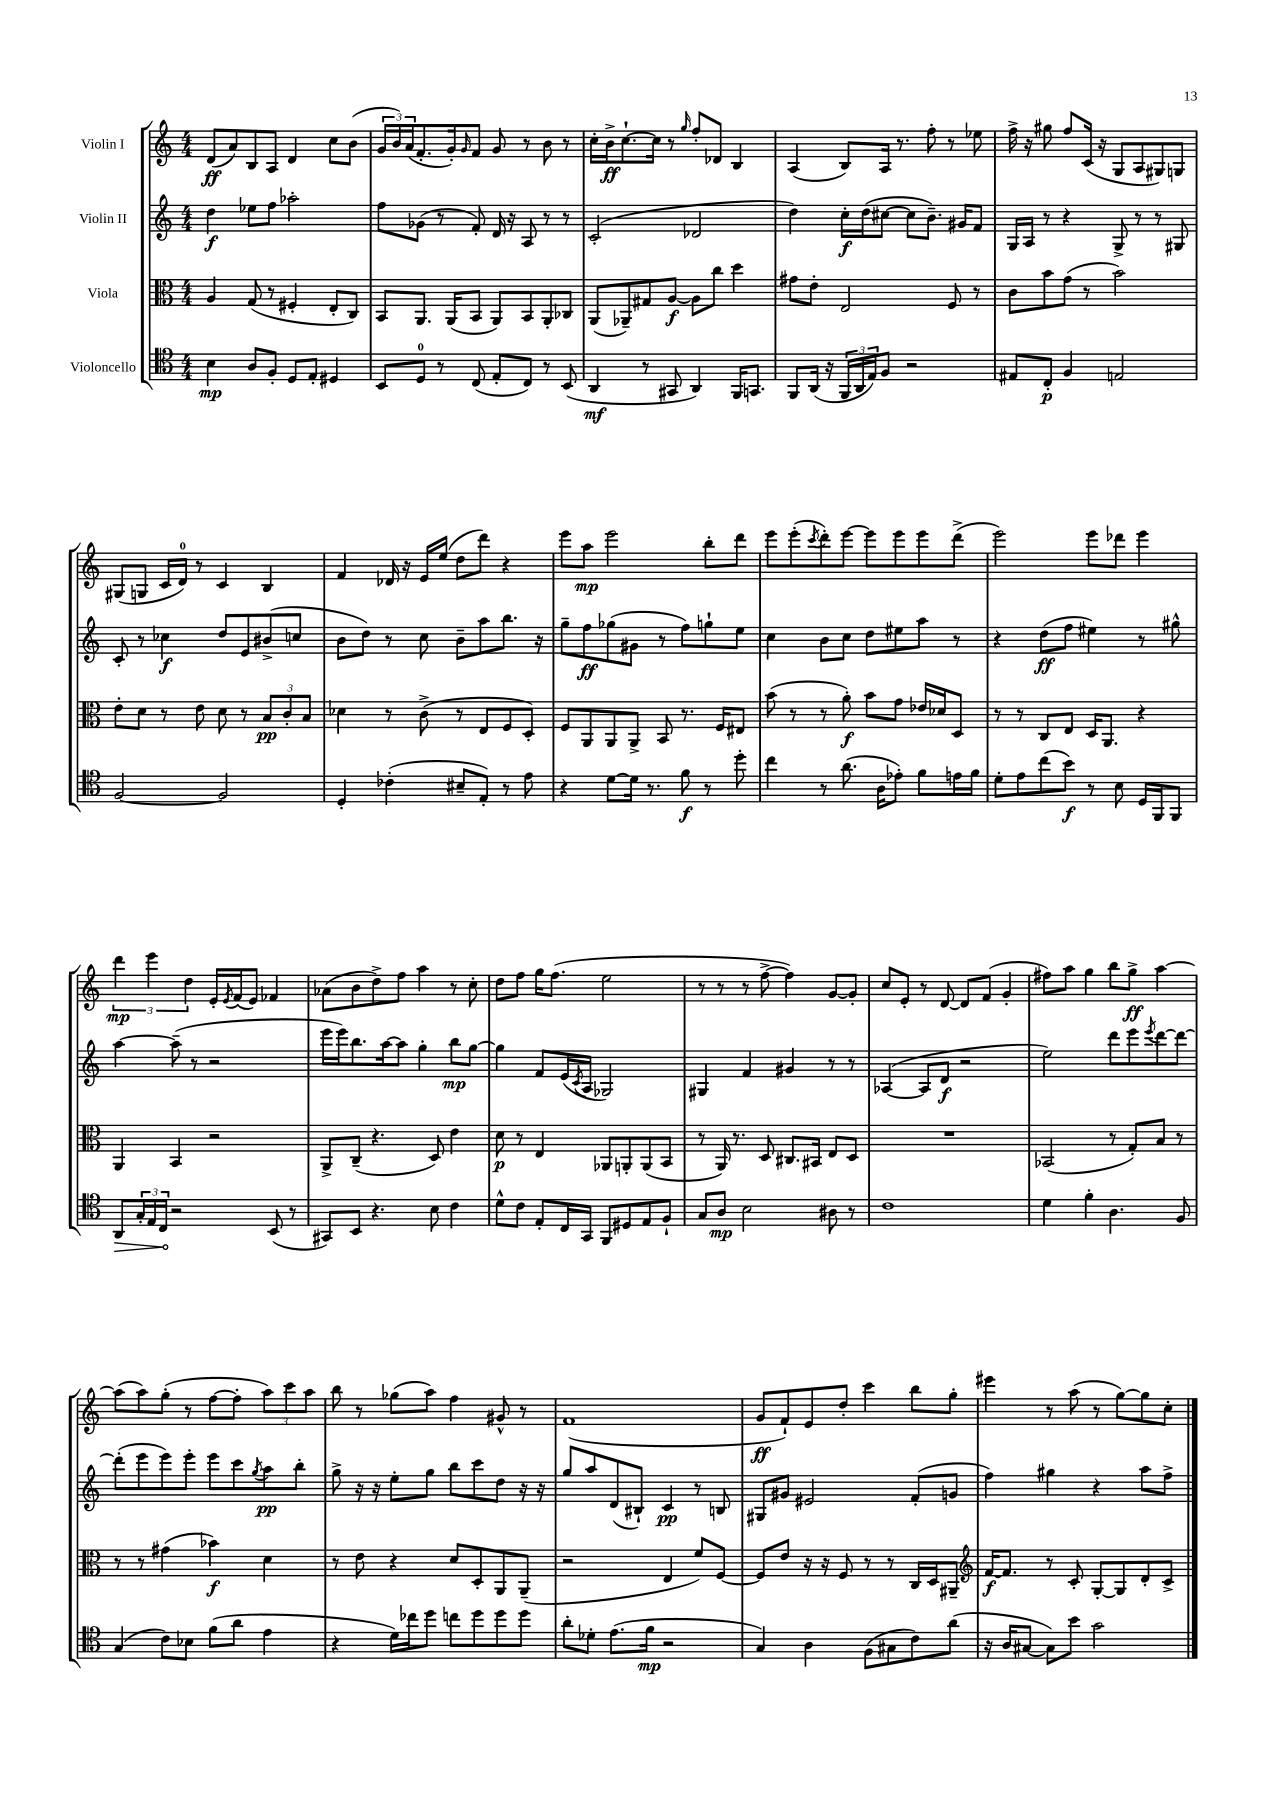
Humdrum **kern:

**kern	**kern	**kern	**kern
*staff4	*staff3	*staff2	*staff1
*clefC4	*clefC3	*clefG2	*clefG2
*k[]	*k[]	*k[]	*k[]
*M4/4	*M4/4	*M4/4	*M4/4
4B\	4A/	4dd\	(8d/L
.	.	.	8a/)
8A/L	(8G/	8ee-\L	8B/
8F'/J	8r	8ff\J	8A/J
8D/L	4F#'/	2aa-'\	4d/
8E'/J	.	.	.
4D#/	8E'/L	.	8cc\L
.	8C/J)	.	(8b\J
=	=	=	=
8BB/L	8BB/L	8ff\L	24g/LL
.	.	.	24b/)
.	.	.	(24a/J
8D/J	8.AA/J	(8g-\J	8.f'/
8r	.	8r	.
.	(16AA/LK	.	16g'/k)
.	.	.	16qqg/
(8C/	8BB/J	8f'/)	8f/J
8E'/L	8AA/L)	16d/	8g/
.	.	16r	.
8C/J)	8BB/	8A/	8r
8r	8AA'/	8r	8b\
(8BB/	8C-/J	8r	8r
=	=	=	=
4AA/	(8AA/L	(2c'/	16cc'\LL
.	.	.	16b^\J
.	8AA-~/)	.	[8.cc`\
8r	8G#/	.	.
.	.	.	16cc\]Jk
8GG#/	[8A/J	.	8r
.	.	.	16qqgg/
4AA/)	8A\]L	2d-/	8ff'/L
.	8cc\J	.	8d-/J
16FF/LK	4dd\	.	4B/
8.GG/J	.	.	.
=	=	=	=
8FF/L	8g#\L	4dd\)	(4A/
(16AA/Jk	8e'\J	.	.
16r	.	.	.
24FF/LL	2E/	16cc'\LL	8B/L)
24AA/	.	.	.
.	.	(16dd\J	.
24E/J)	.	.	.
8F/J	.	[8cc#\J	16A/Jk
.	.	.	8.r
2r	.	8cc#\]L	.
.	.	8.b~\J)	8ff'\
.	8F/	.	8r
.	.	16g#/LK	.
.	8r	8f/J	8ee-\
=	=	=	=
8E#/L	8c\L	16G/LL	16ff^\
.	.	16A/JJ	16r
8C'/J	8b\	8r	8gg#\
4F/	(8g\J	4r	8ff/L
.	8r	.	(16c/Jk
.	.	.	16r
2E/	2b\)	8G^/	8G/L
.	.	8r	8A/
.	.	8r	8G#/)
.	.	8G#/	8G/J
=	=	=	=
[2F/	8e'\L	8c'/	(8G#/L
.	8d\J	8r	8G/J
.	8r	4cc-\	16c/LL
.	.	.	16d/JJ)
.	8e\	.	8r
2F/]	8d\	8dd/L	4c/
.	8r	8e/	.
.	12B/L	(8b#^/	4B/
.	12c'/	.	.
.	.	8cc/J	.
.	12B/J	.	.
=	=	=	=
4D'/	4d-\	8b\L	4f/
.	.	8dd\J)	.
(4c-'\	8r	8r	16d-/
.	.	.	16r
.	(8c^\	8cc\	16e/LL
.	.	.	(16ee/JJ
8B#~/L	8r	8b~\L	8dd\L
8E'/J)	8E/L	8aa\	8ddd\J)
8r	8F/	8.bb\J	4r
8e\	8D'/J)	.	.
.	.	16r	.
=	=	=	=
4r	8F/L	8gg~\L	8eee\L
.	8AA/	8ff\	8aa\J
[8d\L	8AA/	(8gg-\	2eee\
16d\]Jk	8AA^/J	8g#\J	.
8.r	.	.	.
.	8BB/	8r	.
8f\	8.r	8ff\L)	.
8r	.	8gg`\	8bb'\L
.	16F/LK	.	.
8dd'\	8E#/J	8ee\J	8ddd\J
=	=	=	=
4cc\	(8b\	4cc\	8eee\L
.	8r	.	(8eee'\
.	.	.	8qccc/
8r	8r	8b\L	8ddd'\)
(8.a\	8a'\)	8cc\J	[8eee\J
.	8b\L	8dd\L	8eee\]L
16A\LK	.	.	.
8e-'\J)	8g\J	8ee#\	8eee\
8f\L	16e-/LL	8aa\J	8eee\
.	16d-/J	.	.
16e\L	8D/J	8r	(8ddd^\J
16f\JJ	.	.	.
=	=	=	=
8d'\L	8r	4r	2eee\)
8e\	8r	.	.
(8cc\	8C/L	(8dd\L	.
8b\J)	8E/J	8ff\J	.
8r	16D/LK	4ee#\)	8eee\L
.	8.AA/J	.	.
8B\	.	.	8ddd-\J
16D/LL	4r	8r	4eee\
16FF/J	.	.	.
8FF/J	.	8gg#^^\	.
=	=	=	=
8AA/L	4AA/	[4aa\	6ddd\
24G'/L	.	.	.
24E/	.	.	6eee\
24C/JJ	.	.	.
2r	4BB/	(8aa~\]	.
.	.	.	6dd\
.	.	8r	.
.	2r	2r	16e'/LL
.	.	.	8qe/
.	.	.	(16f/J
.	.	.	8e/J)
(8BB/	.	.	4f-/
8r	.	.	.
=	=	=	=
8GG#/L)	8AA^/L	16eee\LL	(8a-\L
.	.	16eee\J)	.
8BB/J	(8C~/J	8.bb\	8b\
4.r	4.r	.	8dd^\)
.	.	[16aa\k	.
.	.	8aa\]J	8ff\J
.	.	4gg'\	4aa\
8B\	8D/)	.	.
4c\	4e\	8bb\L	8r
.	.	[8gg\J	8cc'\
=	=	=	=
8d^^\L	8d\	4gg\]	8dd\L
8c\J	8r	.	8ff\J
8E'/L	4E/	8f/L	16gg\LK
.	.	.	(8.ff\J
16C/L	.	(16e/L	.
.	.	8qc/	.
16GG/JJ	.	16A/JJ	.
8FF/L	8AA-/L	2G-/)	2ee\
8D#/	8AA'/	.	.
8E/	(8AA/	.	.
8F`/J	8BB/J	.	.
=	=	=	=
8G/L	8r	4G#/	8r
8A/J	16AA/)	.	8r
.	8.r	.	.
2B\	.	4f/	8r
.	8D/	.	[8ff^\
.	8.C#/L	4g#/	4ff\])
.	16BB#/Jk	.	.
8A#\	8E/L	8r	[8g/L
8r	8D/J	8r	8g'/]J
=	=	=	=
1c	1r	([4A-/	8cc/L
.	.	.	8e'/J
.	.	8A-/]L	8r
.	.	8d/J	[8d/
.	.	2r	8d/]L
.	.	.	(8f/J
.	.	.	4g'/
=	=	=	=
4d\	(2BB-/	2ee\)	8ff#\L)
.	.	.	8aa\J
4f'\	.	.	4gg\
4.A\	8r	8ddd\L	8bb\L
.	8G'/L)	8eee\	8gg^\J
.	.	8qeee/	.
.	8B/J	[8ddd\	[4aa\
8F/	8r	8ddd\_J	.
=	=	=	=
(4G/	8r	(8ddd'\]L	(8aa\]L
.	8r	8eee\	8aa\)
8c\L)	(4g#\	8eee\)	(8gg'\J
8B-\J	.	8eee'\J	8r
(8f\L	4b-\)	8eee\L	[8ff\L
8a\J	.	8ccc\	8ff'\]J
.	.	8qgg/	.
4e\	4d\	8aa\	12aa\L)
.	.	.	12ccc\
.	.	8bb'\J	.
.	.	.	12aa\J
=	=	=	=
4r	8r	8gg^\	8bb\
.	8e\	16r	8r
.	.	16r	.
16d\LL)	4r	8ee'\L	(8gg-\L
16cc-\J	.	.	.
8dd\J	.	8gg\J	8aa\J)
8cc\L	8d/L	8bb\L	4ff\
8dd\	8D'/	8ccc\	.
8dd\	8AA/	8dd\J	8g#^^/
8dd\J	(8AA~/J	16r	8r
.	.	16r	.
=	=	=	=
8a'\L	2r	8gg/L	(1f
8d-'\J	.	8aa/	.
(8.e\L	.	(8d/	.
.	.	8B#`/J)	.
16f\Jk	.	.	.
2r	4E/	4c/	.
.	8f/L)	8r	.
.	[8F/J	8B/	.
=	=	=	=
4G/)	8F/]L	8G#/L	8g/L
.	8e/J	8g#/J	8f`/)
4A\	16r	2e#/	8e/
.	16r	.	.
.	8F/	.	8dd'/J
(8F\L	8r	.	4ccc\
8G#\	8r	.	.
8c\)	16C/LL	(8f'/L	8bb\L
.	16D/J	.	.
(8a\J	8AA#~/J	8g/J	8gg'\J
=	=	=	=
*	*clefG2	*	*
16r	[16f/LK	4ff\)	4eee#\
16A/LK	8.f/]J	.	.
[8G#/J	.	.	.
8G#\]L)	8r	4gg#\	8r
8b\J	8c'/	.	(8aa\
2g\	[8G'/L	4r	8r
.	8G/]	.	[8gg\L)
.	8d'/	8aa\L	8gg\]
.	8c^/J	8ff^\J	8cc'\J
==	==	==	==
*-	*-	*-	*-
